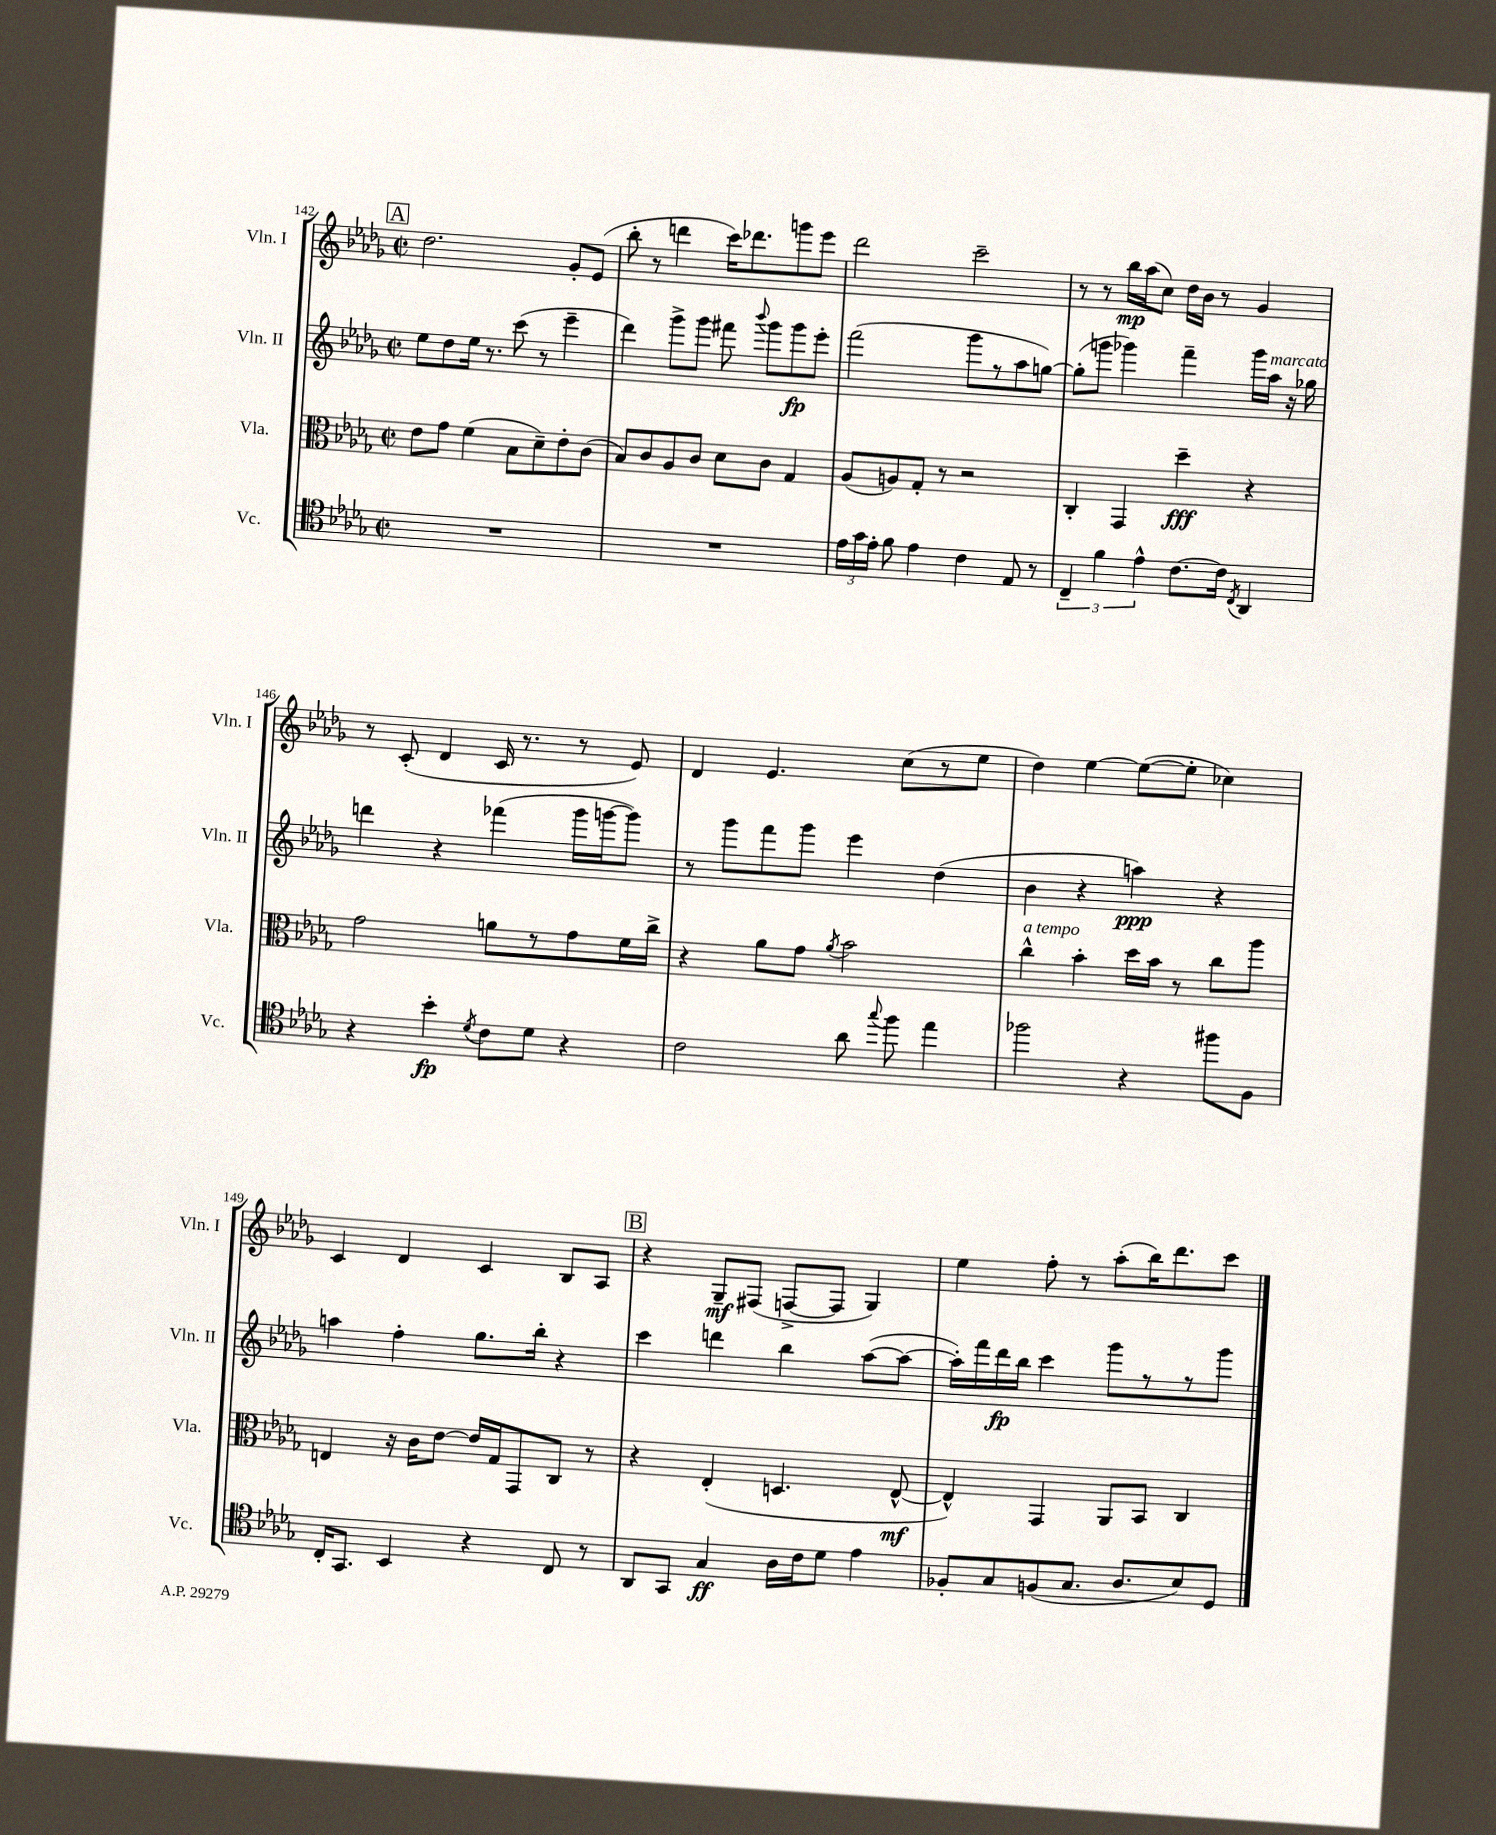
<<
\new StaffGroup <<
\new Staff = "s0" \with { instrumentName = "Vln. I" shortInstrumentName = "Vln. I" } {
    \clef treble \key des \major \defaultTimeSignature \time 2/2
    \autoBeamOff \mark \markup { \box "A" } des''2. ges'8[-. ees'8]( |
    bes''8-. r8 d'''4 c'''16[) des'''8. g'''8 ees'''8] |
    des'''2 c'''2-- |
    r8 r8 bes''16[\mp aes''16( c''8]) des''16[ bes'16] r8 ges'4 |
    r8 c'8-.( des'4 c'16 r8. r8 ees'8) |
    des'4 ees'4. c''8[( r8 ees''8] |
    des''4) ees''4~ ees''8[~( ees''8]-. ces''4) |
    c'4 des'4 c'4 bes8[ aes8] |
    \mark \markup { \box "B" } r4 ges8[--\mf fis8]( f8[~-> f8] ges4) |
    ees''4 f''8-. r8 aes''8[-.( bes''16) des'''8. c'''8] \bar "|." |
}
\new Staff = "s1" \with { instrumentName = "Vln. II" shortInstrumentName = "Vln. II" } {
    \clef treble \key des \major \defaultTimeSignature \time 2/2
    \autoBeamOff \mark \markup { \box "A" } ees''8[ des''8 ees''16] r8. c'''8( r8 ees'''4-- |
    des'''4) ges'''8[-> ges'''8] fis'''8 \appoggiatura { bes'''8 } ges'''8[ ges'''8\fp ees'''8]-. |
    f'''2( ges'''8[ r8 aes''8 g''8]~) |
    g''8[-.( g'''8] ges'''4) f'''4-- ges'''16[ aes''16]^\markup { \italic "marcato" } r16 ges''16 |
    d'''4 r4 fes'''4( ges'''16[ g'''16~ g'''8]) |
    r8 ges'''8[ f'''8 ges'''8] ees'''4 des''4( |
    bes'4 r4 a''4\ppp) r4 |
    a''4 f''4-. ges''8.[ bes''16]-. r4 |
    \mark \markup { \box "B" } c'''4 d'''4 bes''4 aes''8[~( aes''8]~ |
    aes''16[-.) f'''16 des'''16\fp bes''16] c'''4 ges'''8[ r8 r8 ges'''8] \bar "|." |
}
\new Staff = "s2" \with { instrumentName = "Vla." shortInstrumentName = "Vla." } {
    \clef alto \key des \major \defaultTimeSignature \time 2/2
    \autoBeamOff \mark \markup { \box "A" } ees'8[ ges'8] f'4( bes8[ des'8--) ees'8-. c'8]( |
    bes8[) c'8 aes8 c'8] des'8[ c'8] ges4 |
    aes8[( a8) ges8]-. r8 r2 |
    c4-. ges,4 des''4--\fff r4 |
    ges'2 a'8[ r8 ges'8 f'16 c''16]-> |
    r4 aes'8[ ges'8] \acciaccatura { aes'8 } bes'2 |
    c''4-^^\markup { \italic "a tempo" } bes'4-. des''16[ bes'16] r8 c''8[ aes''8] |
    e4 r16 c'16[ ees'8]~ ees'16[ ges16 ges,8 c8] r8 |
    \mark \markup { \box "B" } r4 ees4-.( d4. ees8~-^\mf |
    ees4-^) ges,4 aes,8[ bes,8] c4 \bar "|." |
}
\new Staff = "s3" \with { instrumentName = "Vc." shortInstrumentName = "Vc." } {
    \clef tenor \key des \major \defaultTimeSignature \time 2/2
    \autoBeamOff \mark \markup { \box "A" } R1 |
    R1 |
    \tuplet 3/2 { ees'16[ ges'16 ees'16]-. } f'8 ees'4 c'4 ees8 r8 |
    \tuplet 3/2 { c4-- f'4 ees'4-^ } c'8.[~ c'16] \acciaccatura { c8 } aes,4 |
    r4 bes'4-.\fp \acciaccatura { des'8 } c'8[ des'8] r4 |
    c'2 aes'8 \appoggiatura { ges''8 } f''8 ees''4 |
    fes''2 r4 fis''8[ f8] |
    c16[-. ges,8.] bes,4 r4 c8 r8 |
    \mark \markup { \box "B" } aes,8[ ges,8] ges4\ff aes16[ c'16 des'8] ees'4 |
    fes8[-. ges8 f8( ges8.] aes8.[ bes8) des8] \bar "|." |
}
>>
>>
\layout { \context { \Score currentBarNumber = #142 } }
